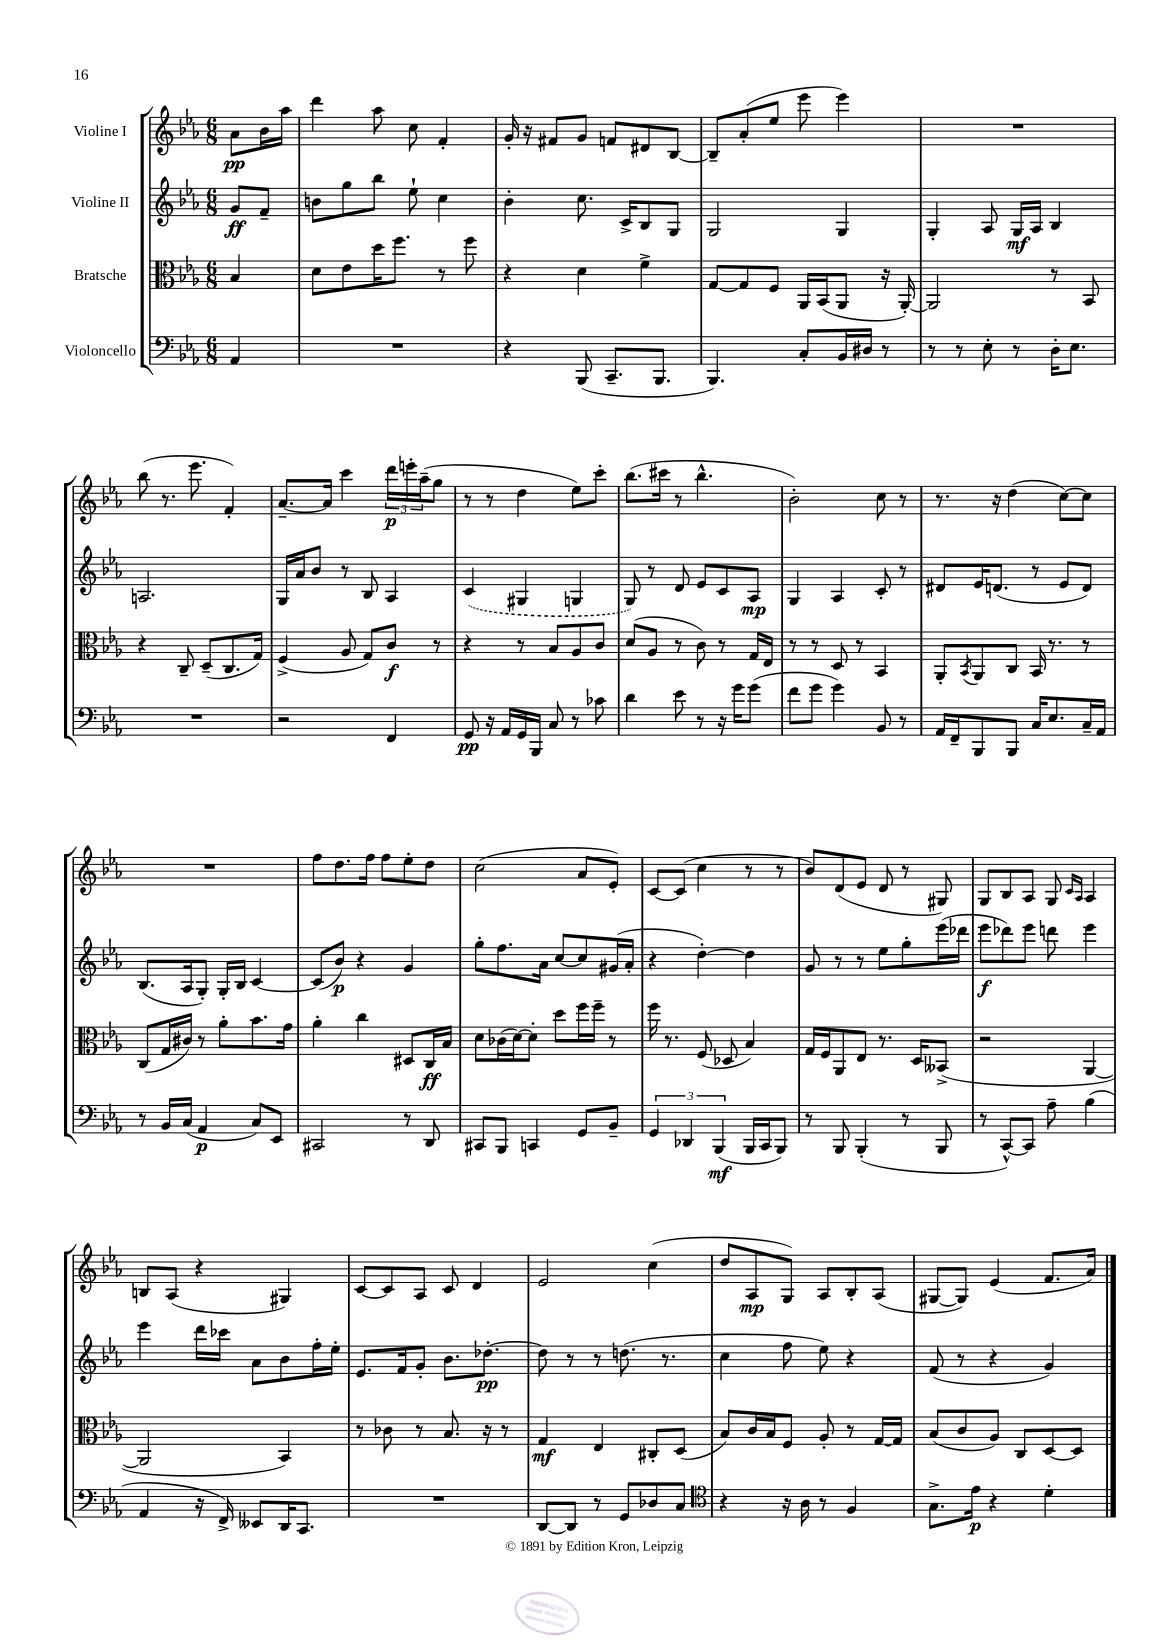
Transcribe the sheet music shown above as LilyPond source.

<<
\new StaffGroup <<
\new Staff = "s0" \with { instrumentName = "Violine I" } {
    \clef treble \key ees \major \numericTimeSignature \time 6/8 \partial 4
    aes'8\pp bes'16 aes''16 |
    d'''4 aes''8 c''8 f'4-. |
    g'16-. r16 fis'8 g'8 f'8 dis'8 bes8~ |
    bes8-- aes'8-.( ees''8 ees'''8 ees'''4) |
    R2. |
    bes''8( r8. ees'''8. f'4-.) |
    aes'8.~-- aes'16 c'''4 \tuplet 3/2 { d'''16\p e'''16-. aes''16--( } g''8 |
    r8 r8 d''4 ees''8) c'''8-. |
    bes''8.( cis'''16 r8 bes''4.-^ |
    bes'2-.) c''8 r8 |
    r8. r16 d''4( c''8~) c''8 |
    R2. |
    f''8 d''8. f''16 f''8 ees''8-. d''8 |
    c''2( aes'8 ees'8-.) |
    c'8~ c'8( c''4 r8 r8 |
    bes'8) d'8( ees'8 d'8 r8 gis8) |
    g8 bes8 aes8 g8 \grace { c'16 aes16 } aes4 |
    b8 aes8( r4 gis4) |
    c'8~ c'8 aes8 c'8 d'4 |
    ees'2 c''4( |
    d''8 aes8\mp g8) aes8 bes8-. aes8( |
    gis8~ gis8) ees'4( f'8. aes'16) \bar "|." |
}
\new Staff = "s1" \with { instrumentName = "Violine II" } {
    \clef treble \key ees \major \numericTimeSignature \time 6/8 \partial 4
    g'8\ff f'8-- |
    b'8 g''8 bes''8 ees''8-! c''4 |
    bes'4-. c''8. c'16-> bes8 g8 |
    g2 g4 |
    g4-. aes8 g16\mf aes16 bes4 |
    a2. |
    g16 aes'16 bes'8 r8 bes8 aes4 |
    \once \slurDashed c'4( gis4 g4 |
    g8) r8 d'8 ees'8 c'8 aes8\mp |
    g4 aes4 c'8-. r8 |
    dis'8 ees'16 d'8.( r8 ees'8 d'8) |
    bes8.( aes16 g8-.) g16-. bes16 c'4~ |
    c'8( bes'8\p) r4 g'4 |
    g''8-. f''8. aes'16 c''8~ c''8 gis'16( aes'16-. |
    r4 d''4~-.) d''4 |
    g'8 r8 r8 ees''8 g''8-. ees'''16( des'''16 |
    ees'''8\f des'''8) ees'''8 d'''8 ees'''4 |
    ees'''4 d'''16 ces'''16 aes'8 bes'8 f''16-. ees''16-. |
    ees'8. f'16 g'8-. bes'8. des''8.~-.\pp |
    des''8 r8 r8 d''8.( r8. |
    c''4 f''8 ees''8) r4 |
    f'8( r8 r4 g'4) \bar "|." |
}
\new Staff = "s2" \with { instrumentName = "Bratsche" } {
    \clef alto \key ees \major \numericTimeSignature \time 6/8 \partial 4
    bes4 |
    d'8 ees'8 d''16 f''8. r8 f''8 |
    r4 d'4 f'4-> |
    g8~ g8 f8 aes,16 bes,16( aes,8 r16 aes,16~-.) |
    aes,2 r8 bes,8 |
    r4 c8-- d8--( c8. g16) |
    f4->( aes8 g8) c'8\f r8 |
    r4 r8 bes8 aes8 c'8 |
    d'8( aes8 r8 c'8) r8 g16 ees16 |
    r8 r8 d8 r8 bes,4 |
    aes,8-. \acciaccatura { bes,8 } aes,8 c8 bes,16 r8. r8 |
    c8( g16 cis'16) r8 aes'8-. bes'8. g'16 |
    aes'4-. c''4 dis8 c16\ff bes16 |
    d'8 ces'16( d'16~) d'8-. d''8 f''16 f''16-- r8 |
    f''16 r8. f8( des8 bes4) |
    g16 f16 aes,8 ees8 r8. d16 beses,8->( |
    r2 aes,4~ |
    aes,2 bes,4) |
    r8 ces'8 r8 bes8. r16 r8 |
    g4\mf ees4 cis8-. d8( |
    bes8) c'16 bes16 f8 aes8-. r8 g16~ g16 |
    bes8( c'8 aes8) c8 d8~ d8 \bar "|." |
}
\new Staff = "s3" \with { instrumentName = "Violoncello" } {
    \clef bass \key ees \major \numericTimeSignature \time 6/8 \partial 4
    aes,4 |
    R2. |
    r4 bes,,8( c,8.-- bes,,8. |
    bes,,4.) c8-. bes,16 dis16 r8 |
    r8 r8 ees8-. r8 d16-. ees8. |
    R2. |
    r2 f,4 |
    g,8\pp r16 aes,16 g,16 bes,,16 c8 r8 ces'8 |
    d'4 ees'8 r8 r16 g'16 g'8( |
    f'8 g'8 g'4) bes,8 r8 |
    aes,16 f,16-- bes,,8 bes,,8 c16 ees8. c16-- aes,16 |
    r8 bes,16 c16( aes,4\p c8) ees,8 |
    cis,2 r8 d,8 |
    cis,8 bes,,8 c,4 g,8 bes,8-- |
    \tuplet 3/2 { g,4 des,4 bes,,4\mf( } bes,,16 c,16 bes,,8) |
    r8 bes,,8 bes,,4-.( r8 bes,,8 |
    r8 c,8~-^) c,8 aes8-- bes4( |
    aes,4 r16 f,16->) eeses,8 d,16 c,8. |
    R2. |
    d,8~ d,8 r8 g,8 des8 c8 |
    \clef tenor r4 r16 aes16 r8 f4 |
    g8.-> ees'16\p r4 d'4-. \bar "|." |
}
>>
>>
\layout { \context { \Score \remove "Bar_number_engraver" } }
